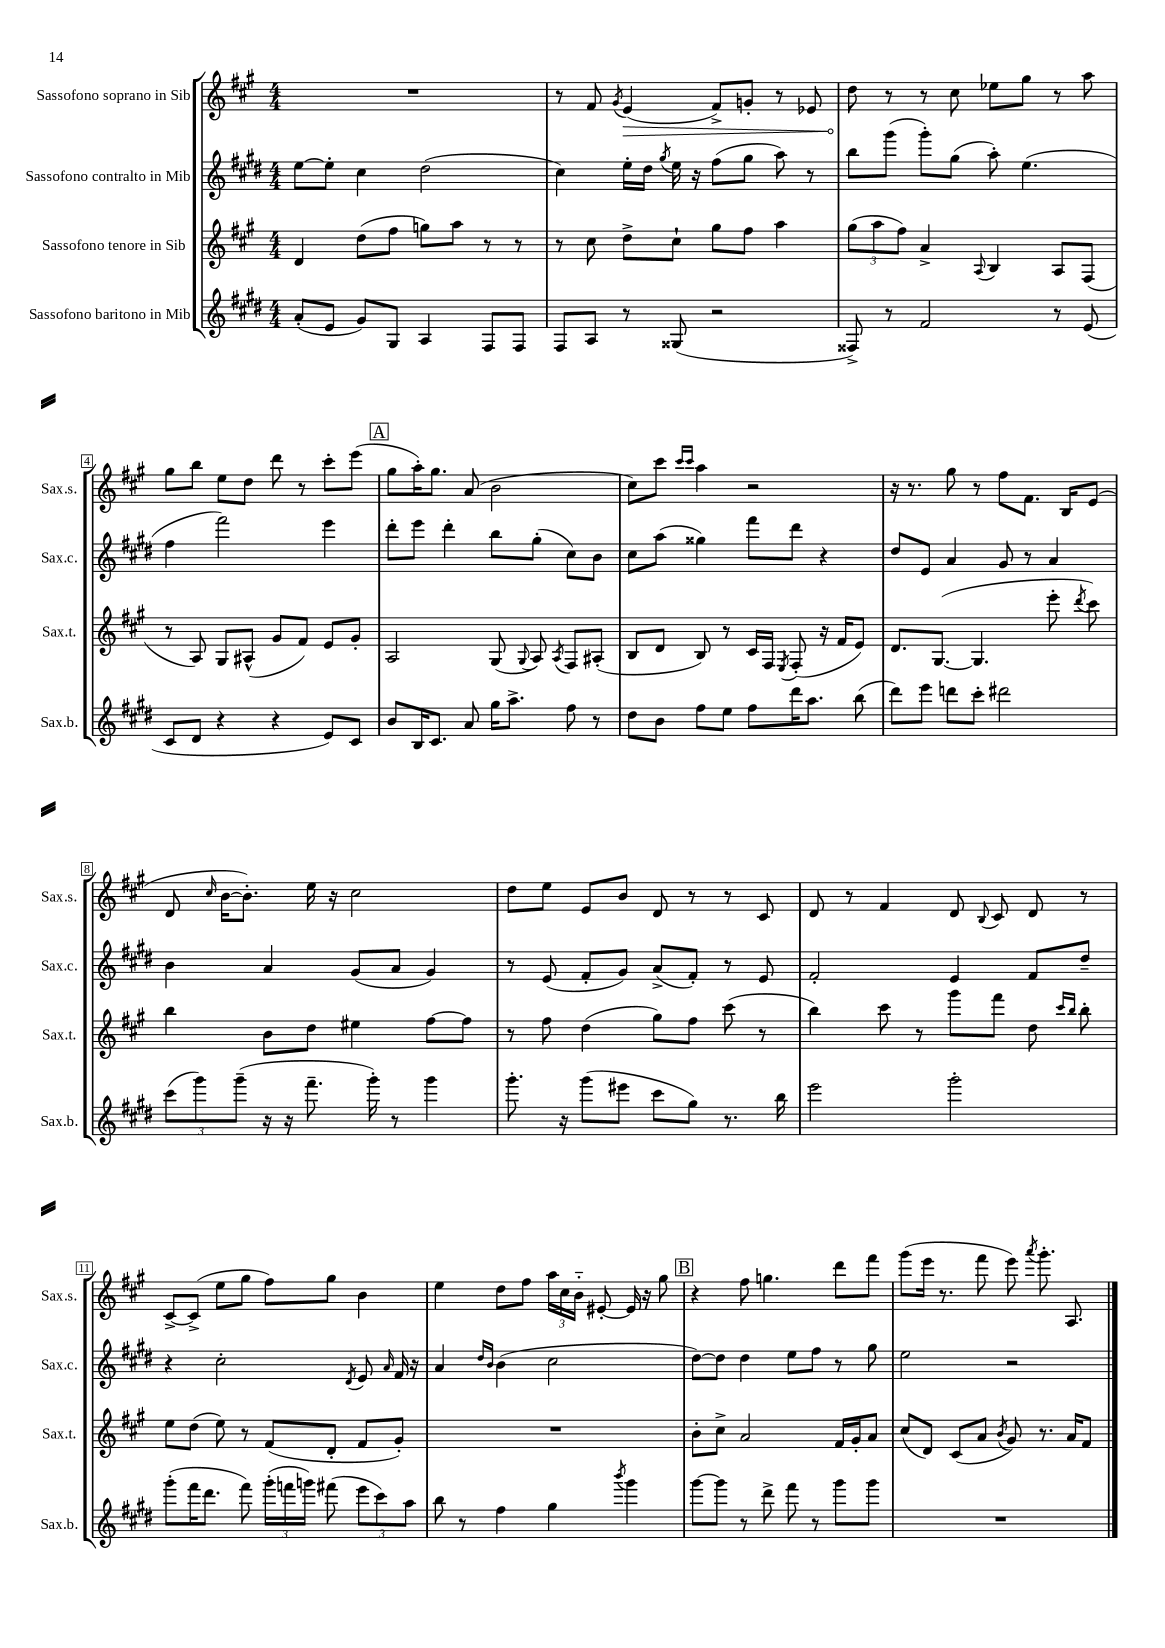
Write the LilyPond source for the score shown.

<<
\new StaffGroup <<
\new Staff = "s0" \with { instrumentName = "Sassofono soprano in Sib" shortInstrumentName = "Sax.s." } {
    \clef treble \key a \major \numericTimeSignature \time 4/4
    \autoBeamOff R1 |
    r8 fis'8 \acciaccatura { gis'8 } \once \override Hairpin.circled-tip = ##t e'4\>( fis'8[->) g'8]-. r8 ees'8 |
    d''8\! r8 r8 cis''8 ees''8[ gis''8] r8 a''8 |
    gis''8[ b''8] e''8[ d''8] d'''8 r8 cis'''8[-. e'''8]( |
    \mark \markup { \box "A" } gis''8[ a''16-.) gis''8.] a'8( b'2 |
    cis''8[) cis'''8] \grace { cis'''16[ cis'''16] } a''4 r2 |
    r16 r8. gis''8 r8 fis''8[ fis'8.] b16[ e'8]( |
    d'8 \grace { cis''16 } b'16[~ b'8.]-.) e''16 r16 cis''2 |
    d''8[ e''8] e'8[ b'8] d'8 r8 r8 cis'8 |
    d'8 r8 fis'4 d'8 \appoggiatura { b8 } cis'8 d'8 r8 |
    cis'8[~-> cis'8]->( e''8[ gis''8] fis''8[) gis''8] b'4 |
    e''4 d''8[ fis''8] \tuplet 3/2 { a''16[ cis''16 b'16]-_ } eis'8~-. eis'16 r16 gis''8 |
    \mark \markup { \box "B" } r4 fis''8 g''4. d'''8[ fis'''8] |
    gis'''8[( e'''16] r8. fis'''8 e'''8) \acciaccatura { a'''8 } gis'''8.-. a8. \bar "|." |
}
\new Staff = "s1" \with { instrumentName = "Sassofono contralto in Mib" shortInstrumentName = "Sax.c." } {
    \clef treble \key e \major \numericTimeSignature \time 4/4
    \autoBeamOff e''8[~ e''8]-. cis''4 dis''2( |
    cis''4) e''16[-. dis''16] \acciaccatura { gis''8 } e''16 r16 fis''8[( gis''8] a''8) r8 |
    b''8[ gis'''8]( gis'''8[-.) gis''8]( a''8-.) e''4.( |
    fis''4 fis'''2) e'''4 |
    \mark \markup { \box "A" } dis'''8[-. e'''8] dis'''4-. b''8[ gis''8]-.( cis''8[) b'8] |
    cis''8[ a''8]( gisis''4) fis'''8[ dis'''8] r4 |
    dis''8[ e'8] a'4 gis'8 r8 a'4 |
    b'4 a'4 gis'8[( a'8] gis'4) |
    r8 e'8( fis'8[-. gis'8]) a'8[->( fis'8]-.) r8 e'8 |
    fis'2-. e'4 fis'8[ dis''8]-- |
    r4 cis''2-. \acciaccatura { dis'8 } e'8 \grace { a'16 } fis'16 r16 |
    a'4 \grace { dis''16[ b'16] } b'4( cis''2 |
    \mark \markup { \box "B" } dis''8[~) dis''8] dis''4 e''8[ fis''8] r8 gis''8 |
    e''2 r2 \bar "|." |
}
\new Staff = "s2" \with { instrumentName = "Sassofono tenore in Sib" shortInstrumentName = "Sax.t." } {
    \clef treble \key a \major \numericTimeSignature \time 4/4
    \autoBeamOff d'4 d''8[( fis''8] g''8[) a''8] r8 r8 |
    r8 cis''8 d''8[-> cis''8]-! gis''8[ fis''8] a''4 |
    \tuplet 3/2 { gis''8[( a''8 fis''8]) } a'4-> \appoggiatura { a8 } b4 a8[ fis8]( |
    r8 a8) gis8[ ais8]-^( gis'8[ fis'8]) e'8[ gis'8]-. |
    \mark \markup { \box "A" } a2 gis8( \appoggiatura { gis8 } a8) \acciaccatura { a8 } fis8[ ais8]-.( |
    b8[ d'8] b8) r8 cis'16[ fis16] \acciaccatura { e8 } fis8-.( r16 fis'16[ e'8]) |
    d'8.[ gis8.]~( gis4. e'''8-. \acciaccatura { d'''8 } cis'''8) |
    b''4 b'8[ d''8] eis''4 fis''8[~ fis''8] |
    r8 fis''8 d''4( gis''8[) fis''8] cis'''8( r8 |
    b''4) cis'''8 r8 gis'''8[ fis'''8] d''8 \grace { cis'''16[ b''16] } b''8-. |
    e''8[ d''8]( e''8) r8 fis'8[( d'8]-. fis'8[ gis'8]-.) |
    R1 |
    \mark \markup { \box "B" } b'8[-. cis''8]-> a'2 fis'16[ gis'16-. a'8] |
    cis''8[( d'8]) cis'8[( a'8] \acciaccatura { b'8 } gis'8) r8. a'16[ fis'8] \bar "|." |
}
\new Staff = "s3" \with { instrumentName = "Sassofono baritono in Mib" shortInstrumentName = "Sax.b." } {
    \clef treble \key e \major \numericTimeSignature \time 4/4
    \autoBeamOff a'8[-.( e'8] gis'8[) gis8] a4 fis8[ fis8] |
    fis8[ a8] r8 gisis8( r2 |
    fisis8->) r8 fis'2 r8 e'8( |
    cis'8[ dis'8] r4 r4 e'8[) cis'8] |
    \mark \markup { \box "A" } b'8[ b16 cis'8.] a'8 gis''16[ a''8.]-> fis''8 r8 |
    dis''8[ b'8] fis''8[ e''8] fis''8[ dis'''16 a''8.] b''8( |
    dis'''8[) e'''8] d'''8[ cis'''8]-. dis'''2 |
    \tuplet 3/2 { cis'''8[( gis'''8) gis'''8]--( } r16 r16 fis'''8.-- gis'''16-.) r8 gis'''4 |
    gis'''8.-. r16 gis'''8[( eis'''8] cis'''8[ gis''8]) r8. b''16 |
    e'''2 gis'''2-. |
    gis'''8[-.( fis'''16 dis'''8.] fis'''8) \tuplet 3/2 { gis'''16[-.( f'''16 g'''16]) } fis'''8( \tuplet 3/2 { e'''8[ cis'''8) a''8] } |
    b''8 r8 fis''4 gis''4 \acciaccatura { b'''8 } gis'''4 |
    \mark \markup { \box "B" } gis'''8[~ gis'''8] r8 dis'''8-> fis'''8 r8 gis'''8[ gis'''8] |
    R1 \bar "|." |
}
>>
>>
\layout { \context { \Score \override BarNumber.stencil = #(make-stencil-boxer 0.1 0.3 ly:text-interface::print) } }
